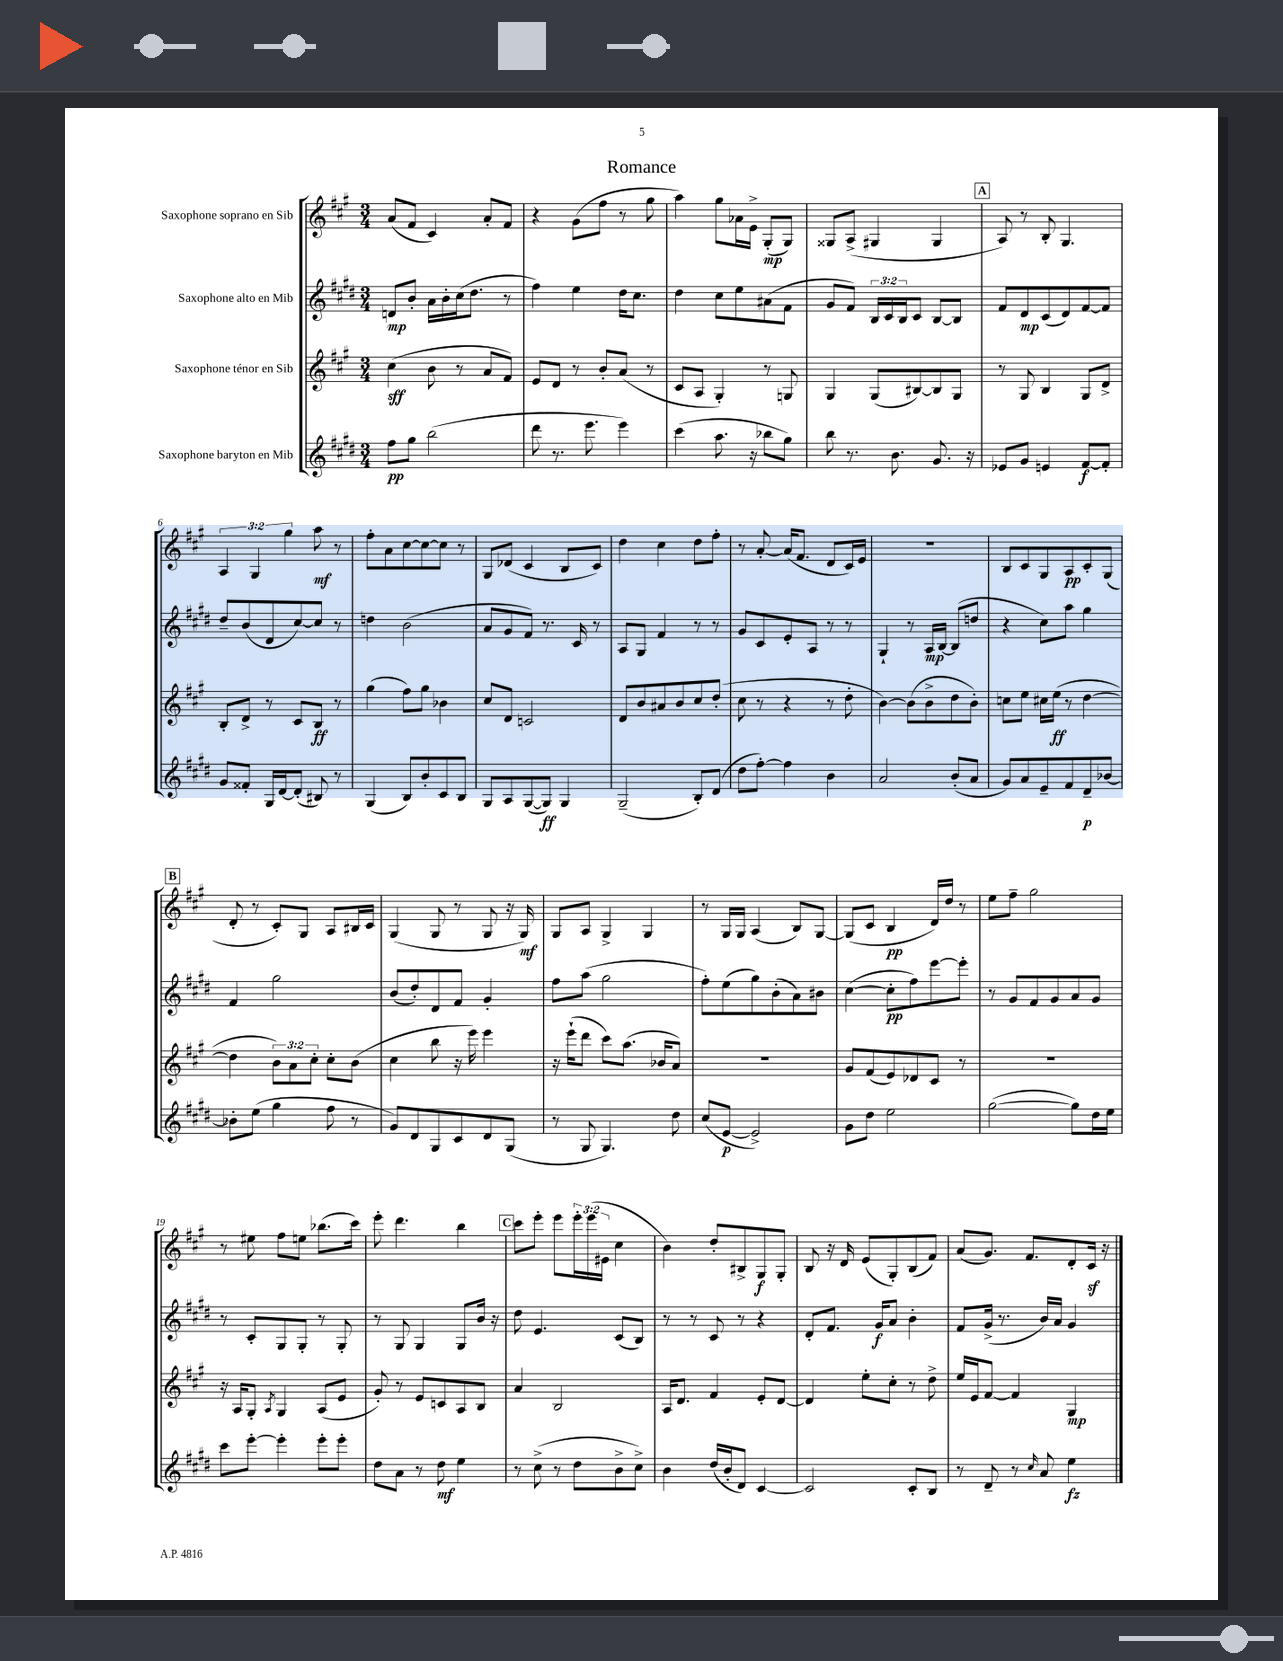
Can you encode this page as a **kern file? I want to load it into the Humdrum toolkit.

**kern	**kern	**kern	**kern
*staff4	*staff3	*staff2	*staff1
*clefG2	*clefG2	*clefG2	*clefG2
*k[f#c#g#d#]	*k[f#c#g#]	*k[f#c#g#d#]	*k[f#c#g#]
*M3/4	*M3/4	*M3/4	*M3/4
8ff#	(4cc#	8d	(8a
8gg#	.	8b'	8f#
(2bb	8b	16a	4c#)
.	.	16b'	.
.	8r	(16cc#	.
.	.	8.dd#	.
.	8a	.	8a'
.	8f#)	8r	8f#
=	=	=	=
8ddd#	8e	4ff#)	4r
8.r	8d	.	.
.	8r	4ee	(8g#
8.eee	.	.	.
.	8b'	.	8ff#
4eee)	(8a	16dd#	8r
.	.	8.cc#	.
.	8r	.	8gg#
=	=	=	=
(4ccc#	8c#	4dd#	4aa)
.	8A	.	.
8.aa	4G#')	8cc#	8gg#
.	.	8ee	16a-
16r	.	.	16e^
8bb-	8r	(8a#	(8G#'
8gg#)	8G	8f#	8G#)
=	=	=	=
8bb	4G#	8g#	8G##
8.r	.	8f#)	(8A^
.	(8G#	24B	4G#
.	.	24c#	.
8.b	.	.	.
.	.	24B	.
.	[8B#)	8c#	.
8.g#	8B#]	[8B	4G#
.	8G#	8B]	.
16r	.	.	.
=	=	=	=
8e-	8r	8f#	8A)
8g#	8G#	8d#	8r
4e	4B	(8c#	8B'
.	.	8d#)	4.G#
[8f#	8G#	[8f#	.
8f#']	8d^	8f#]	.
=	=	=	=
8g#	8B'	8dd#~	6A
8f##'	8d^	(8b	.
.	.	.	6G#
16G#	8r	8d#	.
[16d#	.	.	.
.	.	.	6gg#
(8d#']	8c#	[8cc#)	.
8B#)	8B	8cc#]	8aa
8r	8r	8r	8r
=	=	=	=
(4G#	(4gg#	4dd	8ff#'
.	.	.	8a
8B)	8ff#)	(2b	[8cc#
8b'	8gg#	.	8cc#_
8c#	4b-	.	8cc#]
8B	.	.	8r
=	=	=	=
8G#	8cc#	8a	8G#
8A	8d	8g#	(8d-
([8G#	2c	8f#)	4c#
8G#])	.	8.r	.
4G#	.	.	8B
.	.	16c#	.
.	.	8r	8c#)
=	=	=	=
(2G#~	8d	8A	4dd
.	8b	8G#	.
.	8a#	4f#	4cc#
.	8b	.	.
8B')	8cc#	8r	8dd
(8d#	(8dd'	8r	8ff#'
=	=	=	=
8dd#	8cc#	8g#	8r
[8ff#')	8r	8c#	[8a'
4ff#]	4r	8e'	(16a]
.	.	.	8.f#
.	.	8A	.
4b	8r	8r	8d
.	8dd'	8r	16c#)
.	.	.	16e
=	=	=	=
2a	[4b)	4G#`	2.r
.	(8b]	8r	.
.	8b^	16A	.
.	.	[16B	.
(8b'	8dd	(8B]	.
8a	8b')	8dd	.
=	=	=	=
8g#)	8cc	4r	8B
8a	8ee	.	8c#
8e~	16cc#	8cc#)	8G#
.	(16ee	.	.
8f#	8r	8aa	8A
8d#~	[4dd	4gg#	8c#'
[8b-	.	.	(8G#
=	=	=	=
8b-']	4dd]	4f#	8d'
(8ee	.	.	8r
4gg#	12b)	2gg#	8c#')
.	12a	.	.
.	.	.	8G#
.	12cc#'	.	.
8ff#	8cc#'	.	8A
8r	(8b	.	16B#
.	.	.	16c#
=	=	=	=
8g#)	4cc#	(8b	(4G#
8d#	.	8dd#')	.
8G#	8bb	8d#	8G#
8c#	16r	8f#	8r
.	16eee)	.	.
8d#	4eee	4g#'	8G#
(8G#	.	.	16r
.	.	.	16G#)
=	=	=	=
8r	16r	8ff#	8G#
.	(16eee`	.	.
8G#	8ddd	(8aa	8A
4.G#)	8ccc#)	2gg#	4G#^
.	(8.aa	.	.
.	.	.	4G#
.	16b-	.	.
8dd#	8a)	.	.
=	=	=	=
(8cc#	2.r	8ff#')	8r
[8e	.	(8ee	16G#
.	.	.	16G#
2e^])	.	8gg#)	(4A
.	.	(8b'	.
.	.	8a)	8B)
.	.	8b#	[8G#
=	=	=	=
8g#	8g#	([4cc#	(8G#]
8dd#	(8f#	.	8c#
2ee	8e)	8cc#']	4B
.	8d-	8ff#)	.
.	8c#	[8eee	16d)
.	.	.	16dd
.	8r	8eee']	8r
=	=	=	=
([2gg#	2.r	8r	8ee
.	.	8g#	8ff#~
.	.	8f#	2gg#
.	.	8g#	.
8gg#])	.	8a	.
16dd#	.	8g#	.
16ee	.	.	.
=	=	=	=
8ccc#	16r	8r	8r
.	16A	.	.
[8eee'	8G#'	8c#'	8ee#
.	8qA	.	.
4eee']	4G#	8G#	8ff#
.	.	8G#'	8ee
8eee'	(8A	8r	(8.bb-
8eee'	8e	8G#'	.
.	.	.	16ccc#)
=	=	=	=
8dd#	8g#')	8r	8eee'
8a	8r	8G#	4.ddd
8r	8e	4G#	.
8dd#	8c	.	.
4ee	8A	8G#	4bb
.	8B	16b	.
.	.	16r	.
=	=	=	=
8r	4a	8dd#	8ccc#
(8cc#^	.	4.e	8eee'
8r	2B	.	8eee
8dd#	.	.	24eee'
.	.	.	(24eee
.	.	.	24e#
8b^	.	(8c#	4cc#
8cc#^)	.	8B)	.
=	=	=	=
4b	16A	8r	4b)
.	8.d	.	.
.	.	8r	.
(16dd#	4f#	8c#	8dd'
16b'	.	.	.
8d#)	.	8r	8B#^
[4c#	8e'	4r	8G#
.	[8d	.	8G#'
=	=	=	=
2c#]	4d]	8d#'	8B
.	.	8.f#	16r
.	.	.	16d
.	8ee'	.	(8e
.	.	16g#	.
.	8cc#'	8a	8G#')
8c#'	8r	4b'	(8B
8B	8dd^	.	8f#)
=	=	=	=
8r	16ee	8f#	(8a
.	16e	.	.
8d#~	[8f#	(16g#^	8.g#)
.	.	8.r	.
8r	4f#]	.	.
.	.	.	8.f#
16qqcc#	.	.	.
8a	.	16b)	.
.	.	16a	.
4ee	4G#	4g#	8d'
.	.	.	16c#
.	.	.	16r
==	==	==	==
*-	*-	*-	*-
